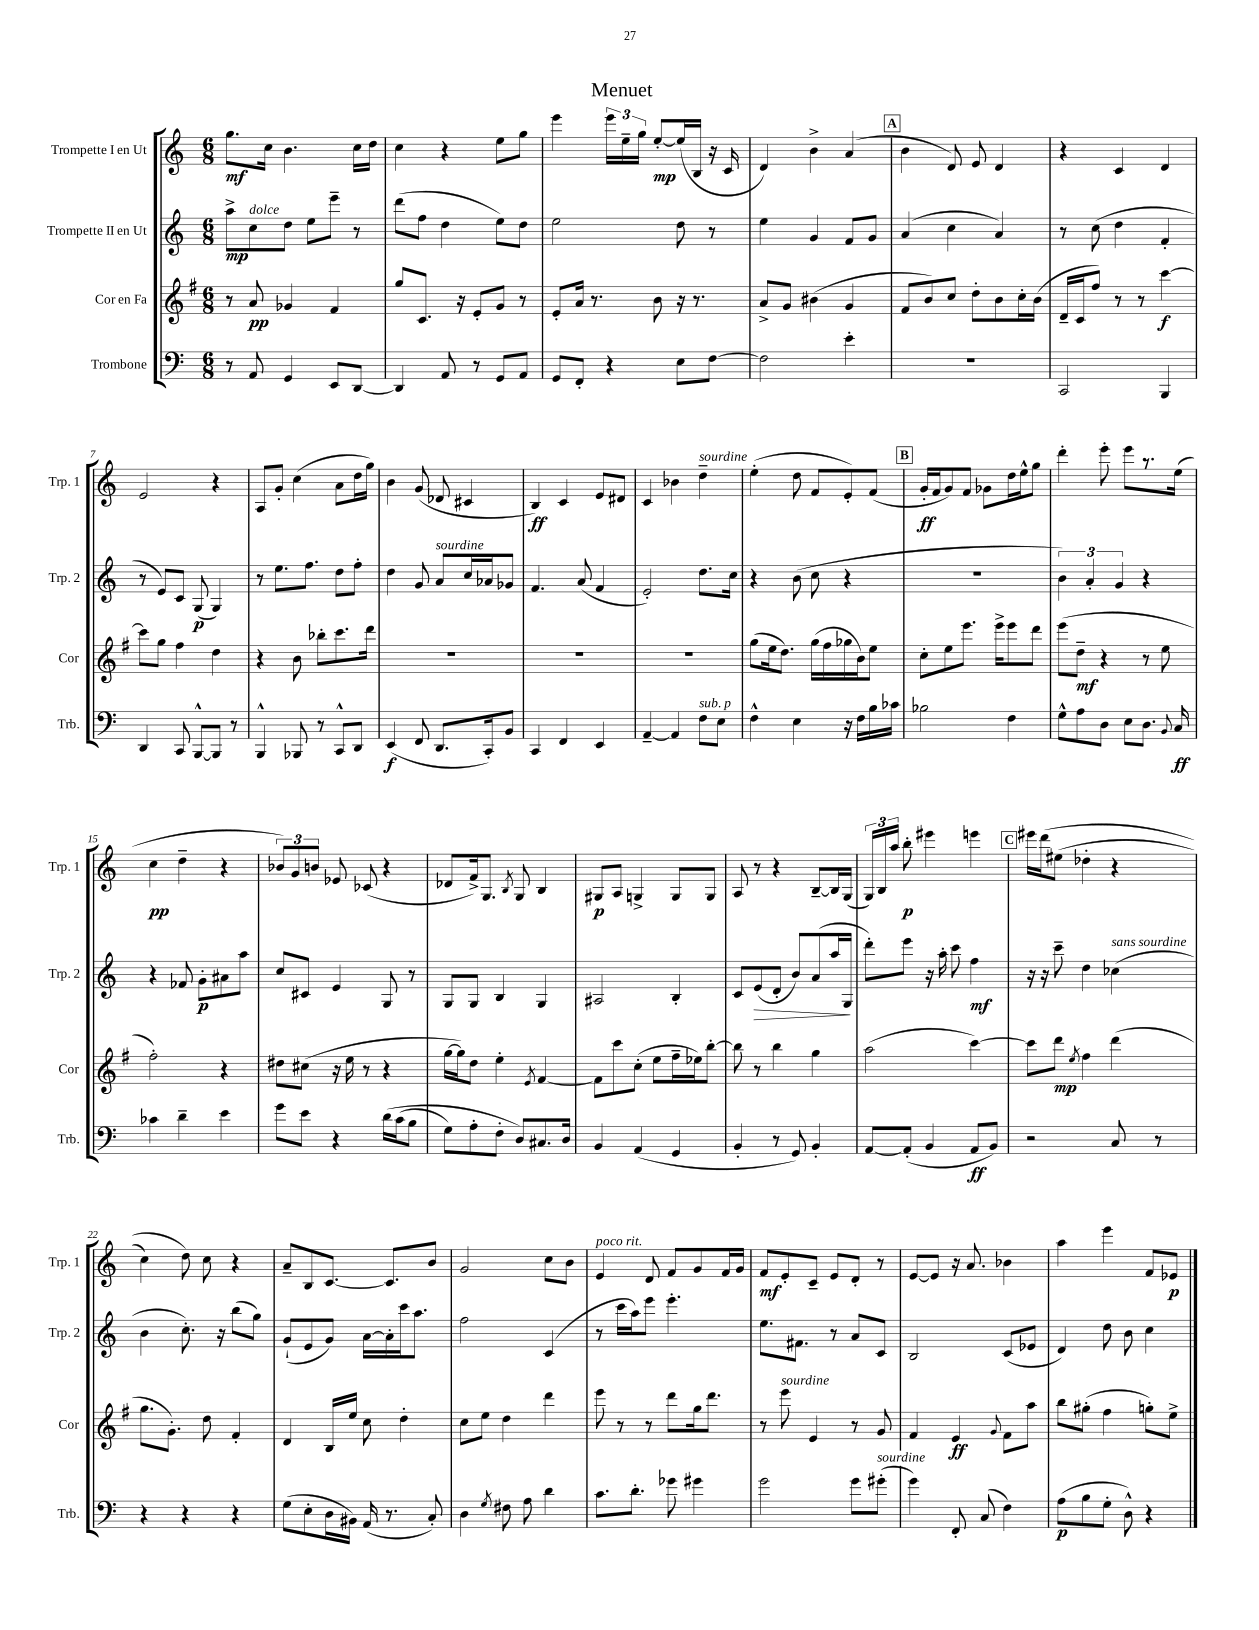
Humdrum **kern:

**kern	**kern	**kern	**kern
*staff4	*staff3	*staff2	*staff1
*clefF4	*clefG2	*clefG2	*clefG2
*k[]	*k[f#]	*k[]	*k[]
*M6/8	*M6/8	*M6/8	*M6/8
8r	8r	8aa^	8.gg
8AA	8a	8cc	.
.	.	.	16cc
4GG	4g-	8dd	4.b
.	.	8ee	.
8EE	4f#	8eee~	.
[8DD	.	8r	16cc
.	.	.	16dd
=	=	=	=
4DD]	8gg	(8ddd	4cc
.	8.c	8ff	.
8AA	.	4dd	4r
.	16r	.	.
8r	8e'	.	.
8GG	8g	8ee)	8ee
8AA	8r	8dd	8gg
=	=	=	=
8GG	8e'	2ee	4eee
8FF'	16a	.	.
.	8.r	.	.
4r	.	.	24eee
.	.	.	24ee~
.	.	.	24gg
.	8b	.	[8ee'
8E	16r	8dd	(16ee]
.	8.r	.	16B
[8F	.	8r	16r
.	.	.	16c
=	=	=	=
2F]	8a^	4ee	4d)
.	8g	.	.
.	(4b#	4g	4b^
4e'	4g	8f	(4a
.	.	8g	.
=	=	=	=
2.r	8f#	(4a	4b
.	8b)	.	.
.	8cc	4cc	8d)
.	8dd'	.	8e
.	8b	4a)	4d
.	16cc'	.	.
.	(16b	.	.
=	=	=	=
2CC	16d~	8r	4r
.	16c	.	.
.	8ff#)	(8cc	.
.	8r	4dd	4c
.	8r	.	.
4BBB	[4ccc	4f'	4d
=	=	=	=
4DD	8ccc]	8r	2e
.	8gg	8e)	.
8CC	4ff#	8c	.
[8BBB^^	.	(8G	.
8BBB]	4dd	4G)	4r
8r	.	.	.
=	=	=	=
4BBB^^	4r	8r	8A
.	.	8.ee	8g'
8BBB-	8b	.	(4cc
.	.	8.ff	.
8r	8bb-'	.	.
8CC^^	8.ccc	8dd	8a
8DD	.	8ff'	16dd
.	16ddd	.	16gg)
=	=	=	=
(4EE	2.r	4dd	4b
8FF	.	8g	(8g
8.DD	.	8a	8d-
.	.	16cc	4c#
16CC')	.	16a-	.
8BB	.	8g-	.
=	=	=	=
4CC	2.r	4.f	4B)
4FF	.	.	4c
.	.	(8a	.
4EE	.	4f	8e
.	.	.	8d#
=	=	=	=
[4AA~	2.r	2e')	4c
4AA]	.	.	4b-
8F	.	8.dd	4dd~
8E	.	.	.
.	.	16cc	.
=	=	=	=
4F^^	(8gg	4r	(4ee'
.	16ee	.	.
.	8.dd)	.	.
4E	.	(8b	8dd
.	(16gg	8cc	8f
.	16ff#	.	.
16r	16gg-	4r	8e')
16F	16b)	.	.
16B	8ee	.	(8f
16c-	.	.	.
=	=	=	=
2B-	8cc'	2.r	16g'
.	.	.	16f
.	8ee	.	8g)
.	8.eee	.	8f
.	.	.	8g-
.	16eee^	.	.
4F	8eee	.	16dd
.	.	.	16ee^^
.	8ddd	.	8gg
=	=	=	=
8G^^	(8eee	6b)	4ddd'
8A	8dd~	.	.
.	.	6a'	.
8D	4r	.	8eee'
.	.	6g	.
8E	.	.	8eee
8.D	8r	4r	8.r
.	8ee	.	.
8qqBB	.	.	.
16C	.	.	(16ee
=	=	=	=
4c-	2ff#')	4r	4cc
4d~	.	8f-	4dd~
.	.	8g'	.
4e	4r	8a#	4r
.	.	8aa	.
=	=	=	=
8g	8dd#	8cc	12b-)
.	.	.	12g
8e	(8cc#	8c#	.
.	.	.	12b
4r	16r	4e	8e-
.	16ee	.	.
.	8r	.	(8c-
&(16d	4r	8G	4r
(16c	.	.	.
8B	.	8r	.
=	=	=	=
8G)	[16gg	8G	8d-
.	16gg])	.	.
8A'	8dd	8G	16f^)
.	.	.	8.G
8F'	4ee'	4B	.
.	.	.	8qB
8D&)	.	.	8G
.	8qe	.	.
8.C#	[4f#	4G	4B
16D	.	.	.
=	=	=	=
4BB	8f#]	2A#	8G#
.	8ccc	.	8A
(4AA	(8cc'	.	4G^
.	8ee	.	.
4GG	16ff#~	4B'	8G
.	16ee-)	.	.
.	[8bb'	.	8G
=	=	=	=
4BB'	8bb]	8c	8A
.	8r	(8e	8r
8r	4bb	8d'	4r
8GG)	.	8b)	.
4BB'	4gg	(8a	[8B~
.	.	16aa	16B]
.	.	16G	(16G
=	=	=	=
[8AA	(2aa	8ddd')	24G)
.	.	.	24B
.	.	.	24aa
(8AA']	.	8eee	8bb'
4BB	.	16r	4eee#
.	.	16aa'	.
.	.	8ccc	.
8AA	[4ccc)	4ff	4eee
8BB)	.	.	.
=	=	=	=
2r	8ccc]	16r	16eee#
.	.	16r	&(16ddd
.	8ddd	8ccc~	(8ee#
.	8qee	.	.
.	4ff#	4dd	4dd-'
8C	(4ddd	(4cc-	4r
8r	.	.	.
=	=	=	=
4r	8.gg	4b	4cc)
.	8.g')	.	.
4r	.	8.cc')	8dd&)
.	8dd	.	8cc
.	.	16r	.
4r	4f#'	(8bb	4r
.	.	8gg)	.
=	=	=	=
(8G	4d	(8g`	8a~
8E'	.	8e	8B
16D	16B	8g)	[8.c
16BB#)	16ee	.	.
(16AA	8cc	[16a	.
8.r	.	16a']	8.c]
.	4dd'	16ccc	.
.	.	8.aa	.
8C')	.	.	8b
=	=	=	=
4D	8cc	2ff	2g
.	8ee	.	.
8qG	.	.	.
8F#	4dd	.	.
8A	.	.	.
4d	4ddd	(4c	8cc
.	.	.	8b
=	=	=	=
8.c	8eee	8r	4e
.	8r	16ccc	.
8.d'	.	16aa)	.
.	8r	8eee	8d
8g-	8ddd	4.eee'	8f
4g#	16gg	.	8g
.	8.ddd	.	.
.	.	.	16f
.	.	.	16g
=	=	=	=
2g	8r	8.ee	8f
.	8eee	.	8e'
.	.	8.f#	.
.	4e	.	8c~
.	.	8r	8e
8g	8r	8a	8d'
(8g#'	8g	8c	8r
=	=	=	=
4g)	4f#	2B	[8e
.	.	.	8e]
8FF'	4e	.	16r
.	.	.	8.a
(8C	.	.	.
.	8qqg	.	.
4F)	8f#	(8c	4b-
.	8aa	8e-	.
=	=	=	=
(8A	8bb	4d)	4aa
8B	(8gg#'	.	.
8G'	4ff#	8dd	4eee
8D^^)	.	8b	.
4r	8gg')	4cc	8f
.	8ee^	.	8e-
==	==	==	==
*-	*-	*-	*-
